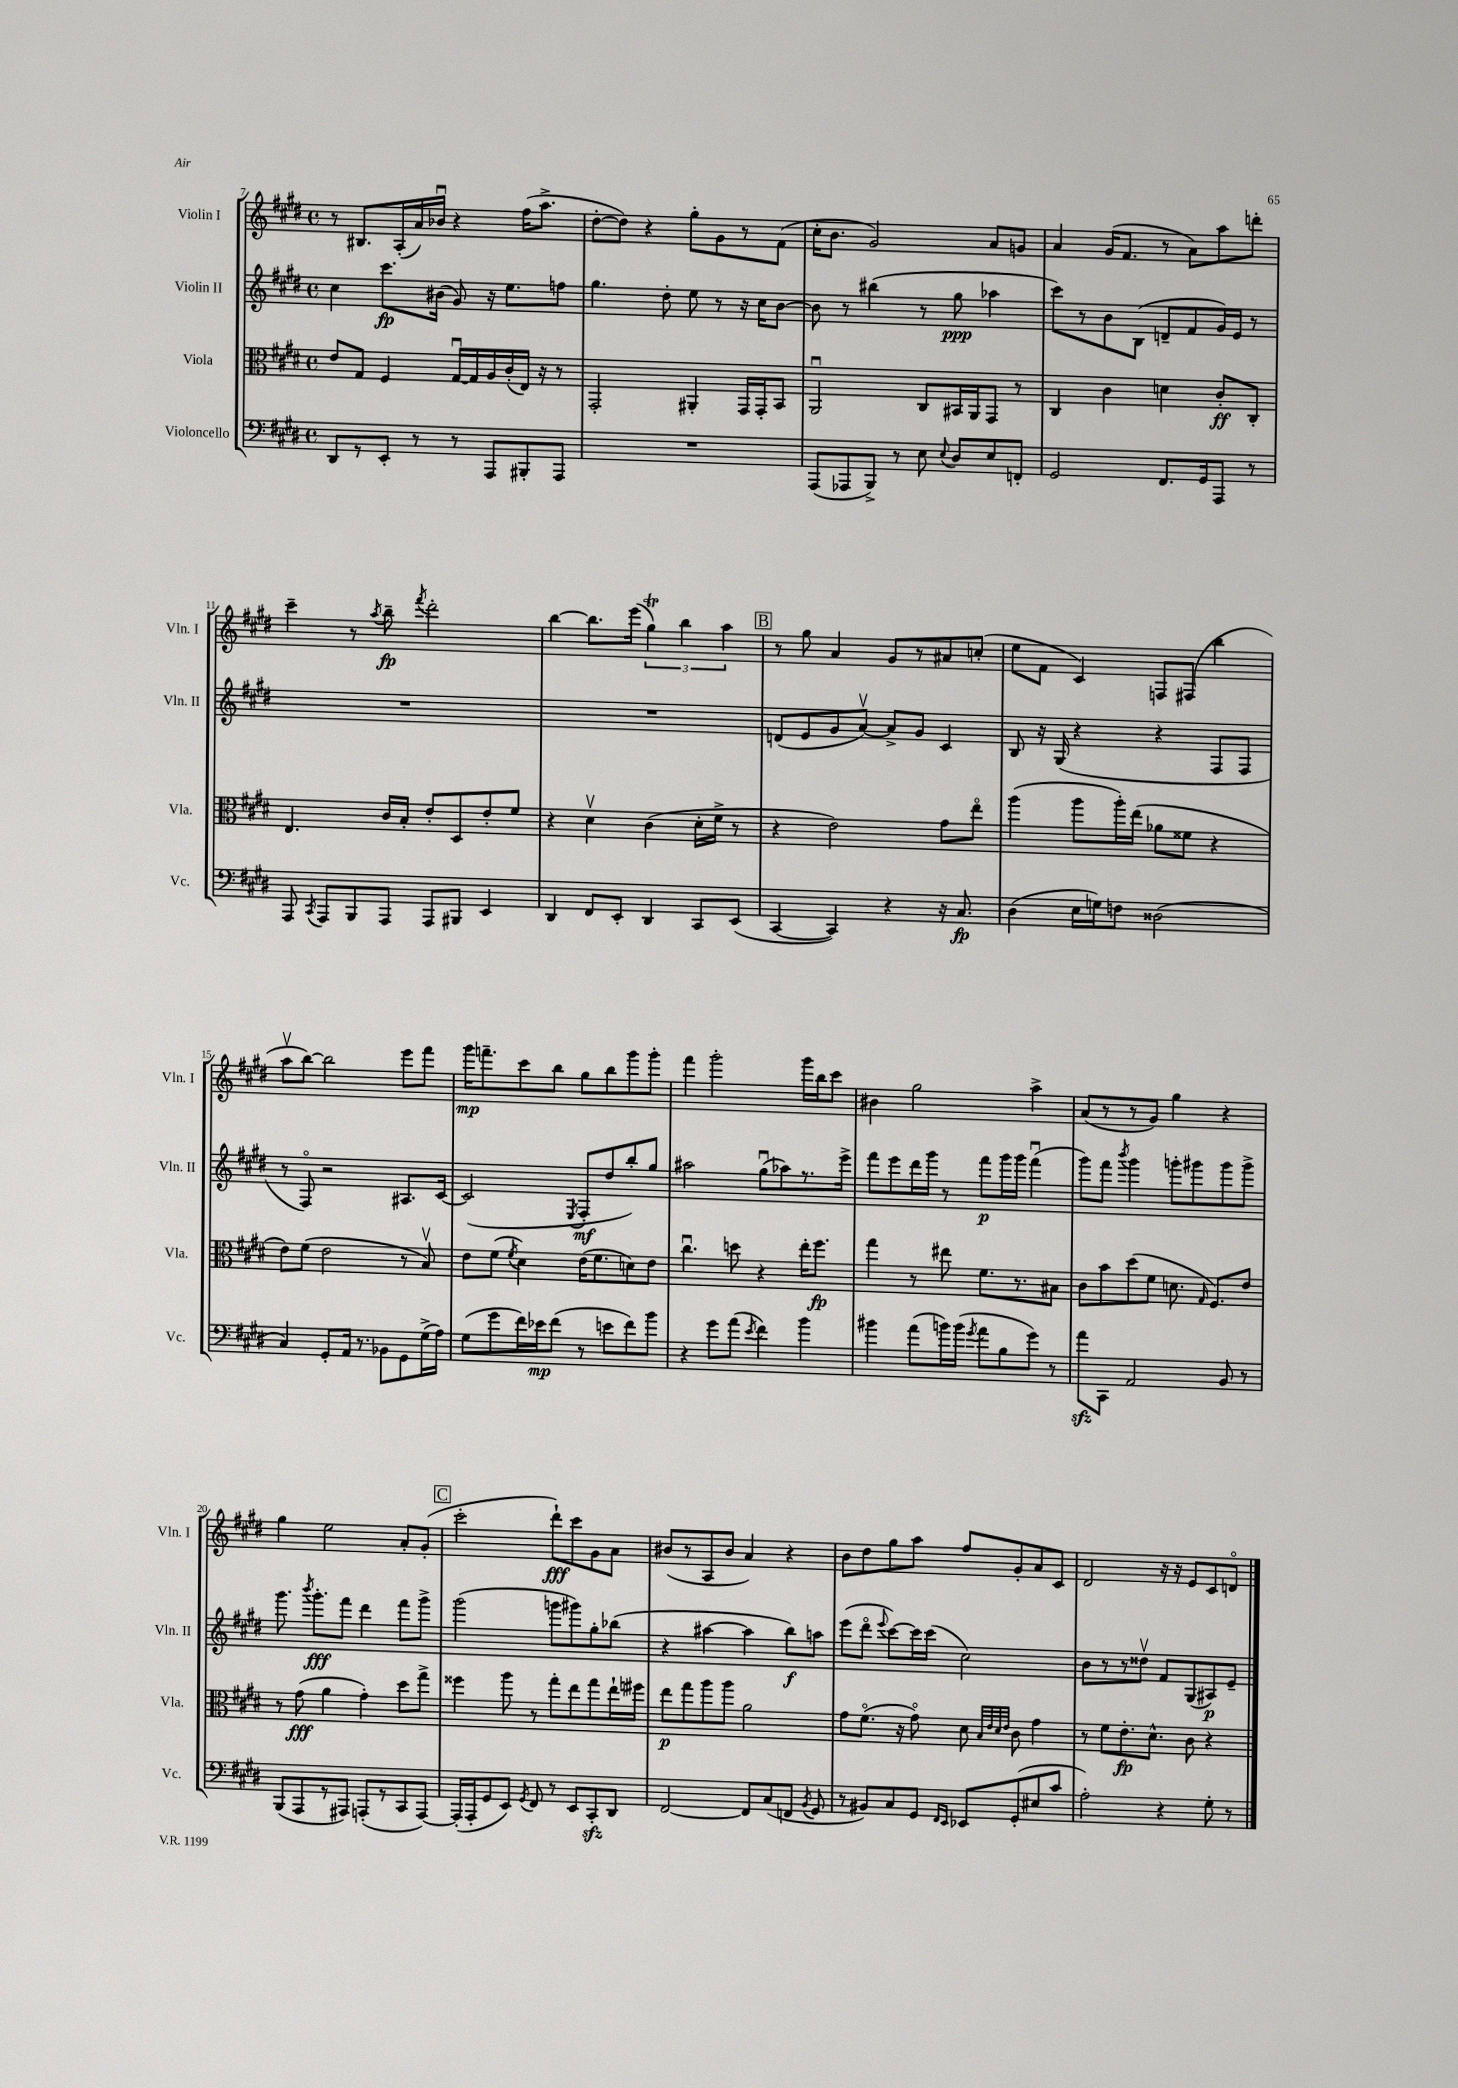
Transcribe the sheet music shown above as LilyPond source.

<<
\new StaffGroup <<
\new Staff = "s0" \with { instrumentName = "Violin I" shortInstrumentName = "Vln. I" } {
    \clef treble \key e \major \defaultTimeSignature \time 4/4
    \autoBeamOff r8 bis8.[ a16-.( a'16) bes'16]\downbow r4 fis''16[( a''8.]-> |
    dis''8[~-. dis''8]) r4 gis''8[-. gis'8 r8 fis'8]( |
    cis''16[-. b'8.] gis'2) a'8[ g'8] |
    a'4 gis'16[( fis'8.] r8 a'8[) a''8 d'''8]-. |
    cis'''4-- r8 \acciaccatura { a''8 } b''8--\fp \acciaccatura { fis'''8 } dis'''2-. |
    b''4~ b''8.[ e'''16]( \tuplet 3/2 { gis''4\trill) b''4 a''4 } |
    \mark \markup { \box "B" } r8 gis''8 a'4 gis'8[ r8 ais'8 c''8]-.( |
    e''8[ fis'8] cis'4) f8[ fis8]( b''4 |
    a''8[\upbow b''8]~) b''2 e'''8[ fis'''8] |
    gis'''16[\mp f'''8.-- cis'''8 b''8] gis''8[ b''8 gis'''8 gis'''8]-. |
    fis'''4 gis'''2-. gis'''16[ b''16 cis'''8] |
    bis'4 gis''2 a''4-> |
    a'8[( r8 r8 gis'8]) gis''4 r4 |
    gis''4 e''2 a'8[-. gis'8]-.( |
    \mark \markup { \box "C" } cis'''2-. dis'''8[-!\fff) cis'''8 gis'8 a'8] |
    bis'8[( r8 a8 bis'8] a'4) r4 |
    b'8[ dis''8 gis''8 a''8] fis''8[ gis'8-. a'8 cis'8] |
    dis'2 r16 r16 e'8[ cis'8 d'8]\flageolet \bar "|." |
}
\new Staff = "s1" \with { instrumentName = "Violin II" shortInstrumentName = "Vln. II" } {
    \clef treble \key e \major \defaultTimeSignature \time 4/4
    \autoBeamOff cis''4 cis'''8.[\fp bis'16]( gis'8) r16 e''8.[ f''8] |
    gis''4. dis''8-. e''8 r8 r16 cis''16[ b'8]~ |
    b'8 r8 bis''4( r8 gis''8\ppp aes''4 |
    cis'''8[) r8 b'8 b8]( d'8[-- fis'8 gis'16) e'16] r8 |
    R1 |
    R1 |
    \mark \markup { \box "B" } d'8[( e'8 gis'8 a'8]~\upbow) a'8[-> gis'8] cis'4 |
    b8 r16 gis16( r4 r4 fis8[ fis8] |
    r8 fis8\flageolet) r2 ais8.[ cis'16]~ |
    cis'2( \acciaccatura { e8 } fis8[-.\mf dis''8 b''8-.) gis''8] |
    ais''2 gis''8[\downbow( aes''8) r8. e'''16]-> |
    fis'''8[ e'''8 dis'''16 gis'''16] r8 fis'''8[\p gis'''16 gis'''16] fis'''4\downbow( |
    gis'''8[) fis'''8] \acciaccatura { b'''8 } gis'''4 g'''8[-. gis'''8 gis'''8 gis'''8]-> |
    gis'''8. \acciaccatura { b'''8 } gis'''8.[-.\fff fis'''8] dis'''4 fis'''8[ gis'''8]-> |
    \mark \markup { \box "C" } gis'''2( g'''8[ gis'''8) gis''8-. bes''8]( |
    r4 ais''4~ ais''4 b''8[\f) a''8] |
    e'''8[( dis'''8]\flageolet \appoggiatura { e'''8 } cis'''8[~) cis'''16 cis'''16]( cis''2) |
    b'8[ r8 r8 disis''8]\upbow fis'8[ gis8( ais8\p) e'8]-- \bar "|." |
}
\new Staff = "s2" \with { instrumentName = "Viola" shortInstrumentName = "Vla." } {
    \clef alto \key e \major \defaultTimeSignature \time 4/4
    \autoBeamOff e'8[ gis8] fis4 gis16[~\downbow gis16 a16 cis'16-.( e16]) r16 r8 |
    gis,2-. ais,4-. gis,16[ gis,16-. b,8] |
    a,2\downbow cis8[ bis,16 a,16 gis,8] r8 |
    cis4 cis'4 d'4 cis'8[-.\ff cis8]-. |
    e4. cis'16[ b16]-. e'8[-. dis8 e'8-. fis'8] |
    r4 dis'4\upbow cis'4( dis'16[-. fis'16]-> r8 |
    \mark \markup { \box "B" } r4 e'2) gis'8[ e''8]\flageolet |
    a''4( a''8[ a''16-.) e''16]( aes'8[ fisis'8] r4 |
    e'8[) fis'8]( e'2 r8 b8\upbow) |
    e'8[ fis'8]( \acciaccatura { fis'8 } dis'4) e'16[( fis'8. d'8) e'8] |
    cis''4.\downbow d''8 r4 e''16[-. fis''8.]\fp |
    gis''4 r8 eis''8 fis'8.[ r8. bis8] |
    cis'8[ b'8 dis''8( fis'8] d'8. \grace { gis16 } fis8.[) e'8] |
    r8 gis'8\fff( a'4 gis'4-.) dis''8[ gis''8]-> |
    \mark \markup { \box "C" } fisis''4 a''8 r8 gis''8[-. e''8 gis''8 e''16-! fis''16] |
    e''8[\p gis''8 a''8 a''8] a'2 |
    gis'8[ fis'8.]\flageolet( r16 gis'8\flageolet) dis'8 \grace { b32[ e'32 dis'32 e'32] } cis'8 gis'4 |
    r8 fis'8[ e'8.-.\fp dis'8.]-^ cis'8 r4 \bar "|." |
}
\new Staff = "s3" \with { instrumentName = "Violoncello" shortInstrumentName = "Vc." } {
    \clef bass \key e \major \defaultTimeSignature \time 4/4
    \autoBeamOff dis,8[ r8 e,8]-. r8 r8 a,,8[ bis,,8-. a,,8] |
    R1 |
    a,,8[( aes,,8 b,,8]->) r8 e8 \appoggiatura { e8 } dis8[ e8 f,8]-. |
    gis,2 fis,8.[ gis,16 a,,8] r8 |
    a,,8 \acciaccatura { cis,8 } a,,8[ b,,8 a,,8] a,,8[ bis,,8] e,4 |
    dis,4 fis,8[ e,8]-. dis,4 cis,8[ e,8]( |
    \mark \markup { \box "B" } cis,4~ cis,4) r4 r16 cis8.\fp |
    dis4( e16[ g16) f8] disis2( |
    cis4) gis,8[-. a,16] r8. bes,8[ gis,8 gis16->( a16]) |
    gis8[( gis'8 fis'16) ees'16\mp fis'8]( r8 e'8[ fis'8) b'8] |
    r4 gis'8[ a'8]( \acciaccatura { e'8 } fis'4) b'4 |
    bis'4 a'8[( b'16) b'16]( \acciaccatura { gis'8 } a'8[ b8 gis'8]) r8 |
    a'8[\sfz cis,8] a,2 b,8 r8 |
    b,,8[( a,,8 r8 ais,,8]) a,,8[-.( r8 cis,8 a,,8]~) |
    \mark \markup { \box "C" } a,,16[-.( a,,16-. gis,8 e,8]) \acciaccatura { gis,8 } fis,8 r8 e,8[ cis,8-.\sfz dis,8] |
    fis,2~ fis,8[ cis8( f,8] \acciaccatura { b,8 } gis,8 |
    r8 bis,8[) cis8 gis,8] \grace { fis,16[ e,16] } ees,8[ gis,8-.( eis8 cis'8] |
    a2-.) r4 gis8-. r8 \bar "|." |
}
>>
>>
\layout { \context { \Score currentBarNumber = #7 } }
